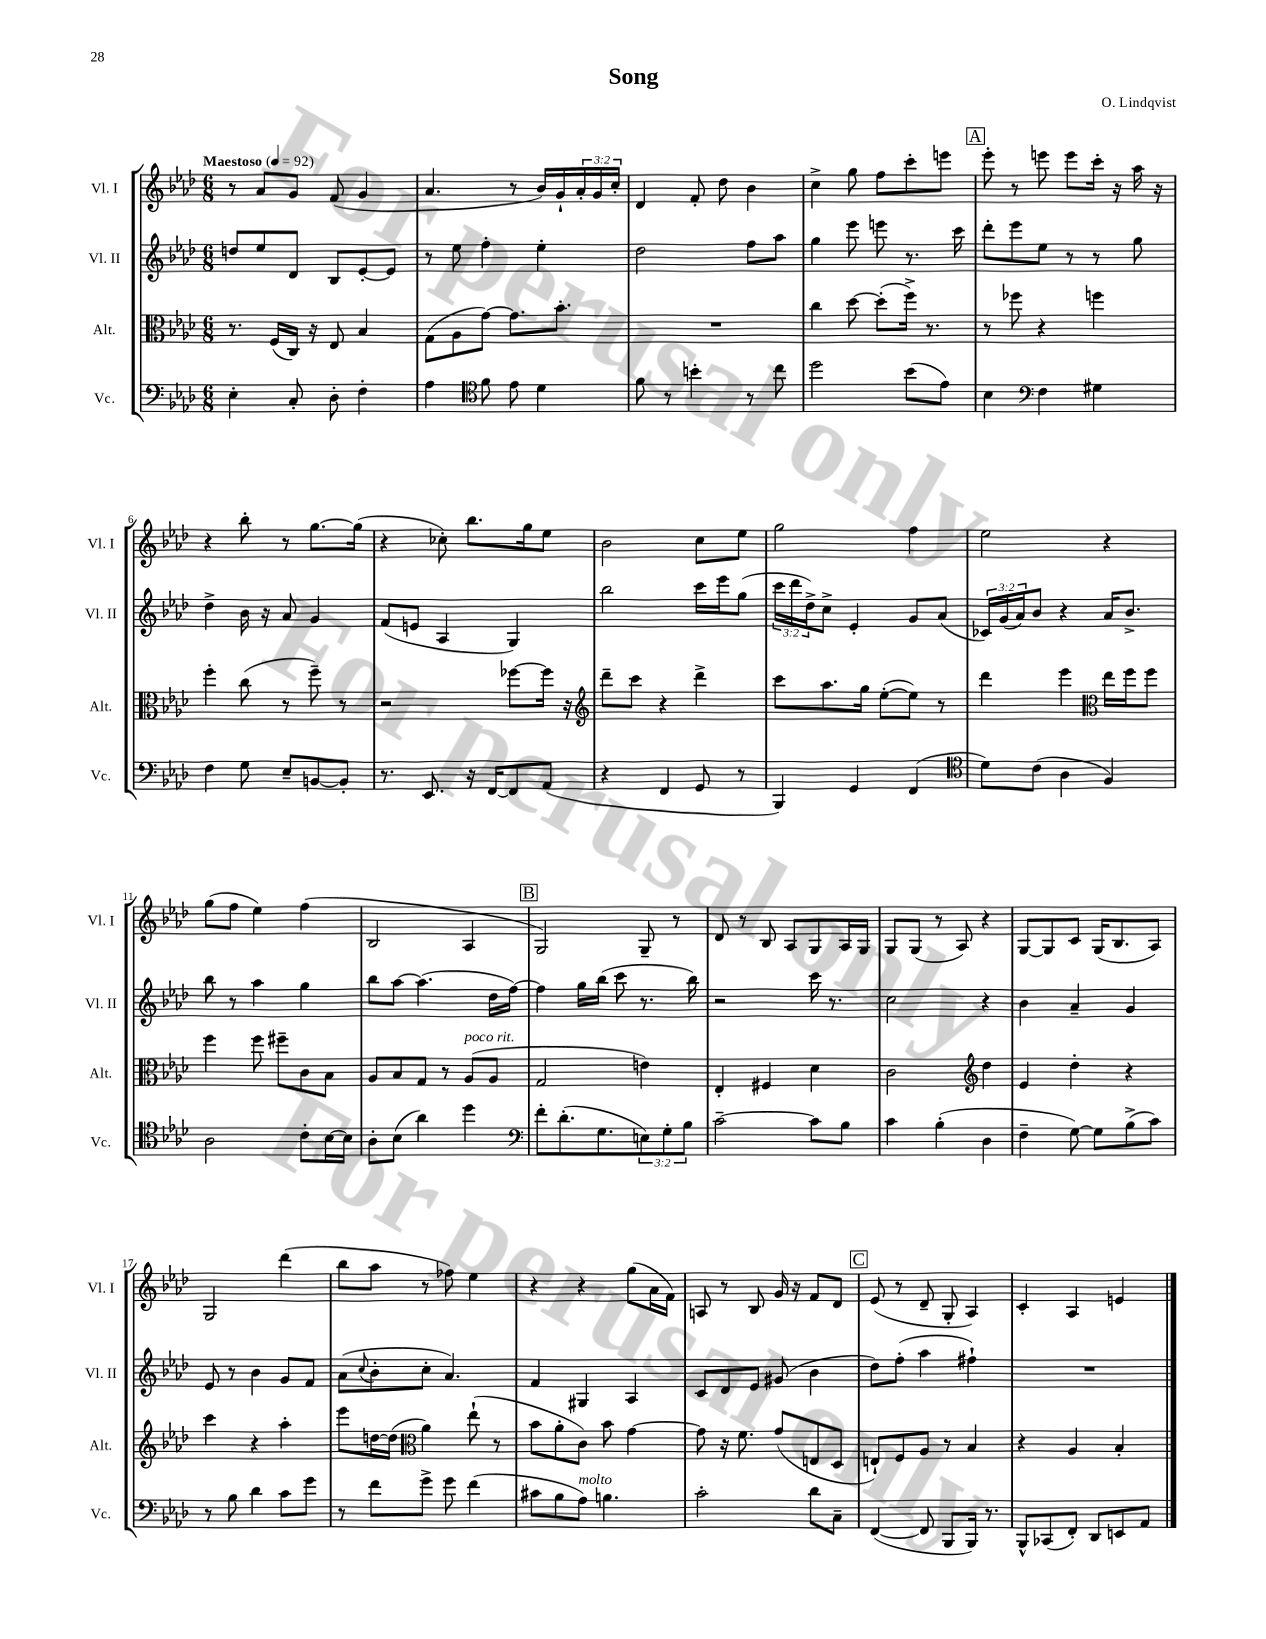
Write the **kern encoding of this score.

**kern	**kern	**kern	**kern
*staff4	*staff3	*staff2	*staff1
*clefF4	*clefC3	*clefG2	*clefG2
*k[b-e-a-d-]	*k[b-e-a-d-]	*k[b-e-a-d-]	*k[b-e-a-d-]
*M6/8	*M6/8	*M6/8	*M6/8
*MM92	*MM92	*MM92	*MM92
4E-'\	8.r	8dd/L	8r
.	.	8ee-/	8a-/L
.	(16F/LL	.	.
8C'/	16C/JJ)	8d-/J	8g/J
.	16r	.	.
8D-'\	8E-/	8B-/L	(8f/
4F'\	4B-/	[8e-'/	4g/
.	.	8e-/]J	.
=	=	=	=
4A-\	(8G\L	8r	4.a-/
.	8A-\	8ee-\	.
*clefC4	*	*	*
8f\	[8g\J)	4ff'\	.
8e-\	8.g\]L	.	8r
4d-\	.	4ee-'\	16b-/LL)
.	8.b-'\J	.	16g`/
.	.	.	24a-'/
.	.	.	24g/
.	.	.	24cc'/JJ
=	=	=	=
8f\	2.r	2dd-\	4d-/
8r	.	.	.
4b'\	.	.	8f'/
.	.	.	8dd-\
8r	.	8ff\L	4b-\
8cc\	.	8aa-\J	.
=	=	=	=
2dd-\	4cc\	4gg\	4cc^\
.	[8dd-\	8eee-\	8gg\
.	(8dd-'\]L	8eee\	8ff\L
(8b-\L	16ff^\Jk)	8.r	8ccc'\
.	8.r	.	.
8e-\J)	.	.	8eee\J
.	.	16ccc\	.
=	=	=	=
4B-\	8r	8ddd-'\L	8eee-'\
.	8ff-\	8eee-\	8r
*clefF4	*	*	*
4F\	4r	8ee-\J	8eee\
.	.	8r	8eee\L
4G#\	4ff\	8r	16ccc'\Jk
.	.	.	16r
.	.	8gg\	16aa-\
.	.	.	16r
=	=	=	=
4F\	4ff'\	4dd-^\	4r
8G\	(8cc\	16b-\	8bb-'\
.	.	16r	.
8E-~/L	8r	8a-/	8r
[8BB/	8ff~\)	4g/	[8.gg\L
8BB'/]J	8r	.	.
.	.	.	(16gg\]Jk
=	=	=	=
8.r	2r	(8f/L	4r
.	.	8e/J	.
8.EE-/	.	.	.
.	.	4A-/	8cc-'\)
16r	.	.	8.bb-\L
[16FF/LK	.	.	.
8FF/]	[8ff-\L	4G/)	.
.	.	.	16gg\k
(8AA-/J	16ff-\]Jk	.	8ee-\J
.	16r	.	.
=	=	=	=
*	*clefG2	*	*
4r	8ddd-~\L	2bb-\	2b-\
.	8ccc\J	.	.
4FF/	4r	.	.
8GG/	4ddd-^\	16ccc\LL	8cc\L
.	.	16eee-\J	.
8r	.	(8gg\J	8ee-\J
=	=	=	=
4BBB-/)	8ccc\L	24ccc\LL	2gg\
.	.	24ddd-\	.
.	.	24dd-^\J)	.
.	8.aa-\	8cc^\J	.
4GG/	.	4e-'/	.
.	16gg\Jk	.	.
.	([8ee-'\L	.	.
(4FF/	8ee-\]J)	8g/L	4ff\
.	8r	(8a-/J	.
=	=	=	=
*clefC4	*	*	*
8d-\L)	4ddd-\	24c-/LL)	2ee-\
.	.	(24g/	.
.	.	24a-/J)	.
(8c\J	.	8b-/J	.
4A-\	4eee-\	4r	.
*	*clefC3	*	*
4F/)	16ee-\LL	16a-/LK	4r
.	16ff\J	8.b-^/J	.
.	8ff\J	.	.
=	=	=	=
2A-\	4ff\	8bb-\	(8gg\L
.	.	8r	8ff\J
.	8ff\	4aa-\	4ee-\)
.	8ff#~\L	.	.
8c'\L	8c\	4gg\	(4ff\
[16B-\L	8B-\J	.	.
16B-\]JJ	.	.	.
=	=	=	=
8A-'\L	8A-/L	8bb-\L	2B-/
(8B-\J	8B-/	[8aa-\J	.
4a-\)	8G/J	(4.aa-\]	.
.	8r	.	.
4dd-\	(8A-/L	.	4A-/
.	8A-/J	16dd-\LL	.
.	.	[16ff\JJ)	.
=	=	=	=
*clefF4	*	*	*
8f'\L	2G/	4ff\]	2G/)
(8.d-'\	.	.	.
.	.	16gg\LL	.
8.G\	.	(16bb-\JJ	.
.	.	8ccc\	.
12E\)	4e\)	8.r	8G~/
12G'\	.	.	.
.	.	.	8r
12B-\J	.	.	.
.	.	16bb-\)	.
=	=	=	=
[2c~\	4E-'/	2r	8d-/
.	.	.	8r
.	4F#/	.	8B-/
.	.	.	8A-/L
8c\]L	4d-\	16ccc\	8G/
.	.	8.r	.
8B-\J	.	.	16A-/L
.	.	.	16G/JJ
=	=	=	=
4c\	2c\	2cc\	8G/L
.	.	.	(8G/J
(4B-'\	.	.	8r
.	.	.	8A-/)
*	*clefG2	*	*
4D-\	4dd-\	4r	4r
=	=	=	=
4F~\	4e-/	4b-\	[8G/L
.	.	.	8G/]
[8G\)	4dd-'\	4a-~/	8c/J
8G\]L	.	.	(16G/LK
.	.	.	8.B-/
(8B-^\	4r	4g/	.
8c\J)	.	.	8A-/J)
=	=	=	=
8r	4ccc\	8e-/	2G/
8B-\	.	8r	.
4d-\	4r	4b-\	.
8c\L	4aa-'\	8g/L	(4ddd-\
8g\J	.	8f/J	.
=	=	=	=
8r	8eee-\L	(8a-\L	8bb-\L
.	.	8qqcc/	.
8f\L	[16dd\L	8b-'\	8aa-\J
.	(16dd\]JJ	.	.
*	*clefC3	*	*
8g^\J	4a-\)	8cc'\J	8r
8g\	.	4.a-/)	8ff-\)
(4f\	(8ee-`\	.	4ee-\
.	8r	.	.
=	=	=	=
8c#\L	8b-\L	4f/	4r
8B-\	8a-'\	.	.
8A-\J)	8c\J)	4G#/	4r
4.B\	8b-\	.	.
.	[4g\	4A-/	(8gg\L
.	.	.	16a-\L
.	.	.	16f\JJ)
=	=	=	=
2c'\	8g\]	8c/L	8A/
.	16r	8d-/	8r
.	8.f\	.	.
.	.	8e-/J	8B-/
.	(8g/L	(8g#/	16g/
.	.	.	16r
8d-\L	8E/	4b-\	8f/L
8C~\J	8D-/J	.	8d-/J
=	=	=	=
([4FF/	8E`/L)	8dd-\L)	(8e-/
.	8F/	(8ff'\J	8r
8FF/]	8A-/J	4aa-\	8d-~/
8BBB-/L	8r	.	8G'/
16BBB-/Jk)	4B-/	4ff#`\)	4A-/)
8.r	.	.	.
=	=	=	=
8BBB-^^/L	4r	2.r	4c'/
(8CC-/	.	.	.
8FF'/J)	4A-/	.	4A-/
8DD-/L	.	.	.
8EE/	4B-'/	.	4e/
8AA-/J	.	.	.
==	==	==	==
*-	*-	*-	*-
